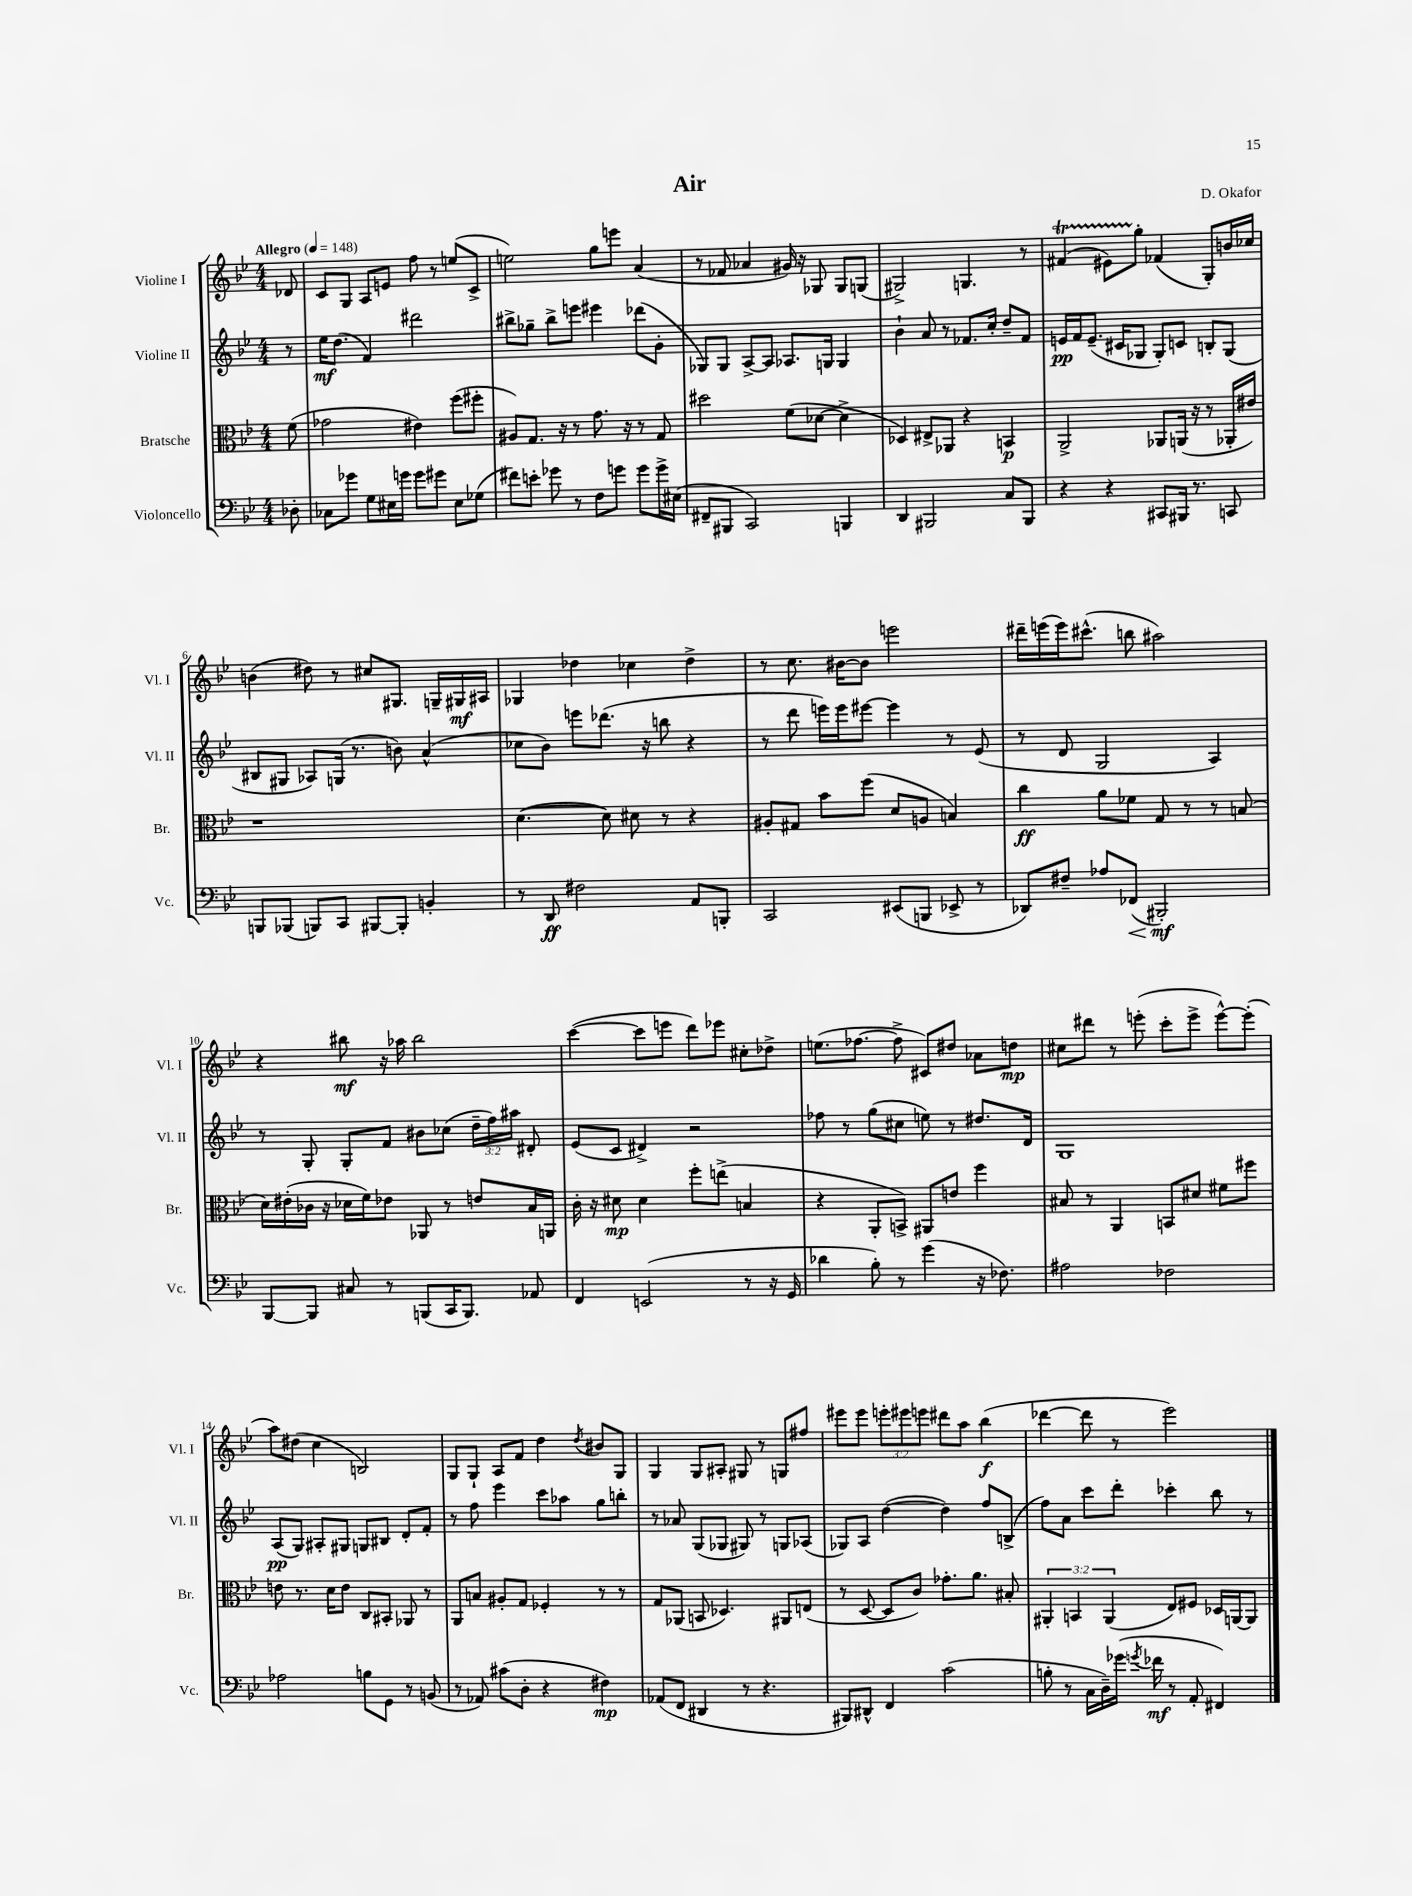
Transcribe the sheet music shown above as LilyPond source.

\header { title = "Air" composer = "D. Okafor" }
<<
\new StaffGroup <<
\new Staff = "s0" \with { instrumentName = "Violine I" shortInstrumentName = "Vl. I" } {
    \clef treble \key bes \major \numericTimeSignature \time 4/4 \override Staff.TupletNumber.text = #tuplet-number::calc-fraction-text \partial 8 \tempo "Allegro" 4 = 148
    \autoBeamOff des'8 |
    c'8[ g8] a8[ e'8] f''8 r8 e''8[( c'8]-> |
    e''2) g''8[ e'''8] a'4( |
    r8 fes'8 aes'4 gis'16) r16 ges8 ges8[ g8]( |
    gis2->) g4. r8 |
    fis'4\startTrillSpan( eis'8[) g''8]-.\stopTrillSpan fes'4( g8[-.) b'16 ces''16] |
    b'4( dis''8) r8 cis''8[ gis8.] g16[-- gis16\mf ais16] |
    ges4 des''4 ces''4 des''4-> |
    r8 c''8. bis'16[~ bis'8] e'''2 |
    dis'''16[-- e'''16( e'''16) cis'''8.]-^( b''8 ais''2) |
    r4 bis''8\mf r16 aes''16 bis''2 |
    c'''4~( c'''8[ e'''8] d'''8[) ees'''8] cis''8[-. des''8]-> |
    e''8.[( fes''8.]~ fes''8-> cis'8[) dis''8] aes'8[ d''8]\mp |
    cis''8[ dis'''8] r8 e'''8-.( c'''8[-. e'''8]-> e'''8[~-^) e'''8]-.( |
    a''8[) dis''8]( c''4 b2) |
    g8[ g8]-! a8[ f'8] d''4 \acciaccatura { d''8 } bis'8[ g8] |
    g4 g8[ ais8]-. gis8 r8 g8[ fis''8] |
    eis'''8[ eis'''8] \tuplet 3/2 { e'''8[-. eis'''8 e'''8] } dis'''8[ a''8] bes''4\f( |
    des'''4~ des'''8 r8 ees'''2) \bar "|." |
}
\new Staff = "s1" \with { instrumentName = "Violine II" shortInstrumentName = "Vl. II" } {
    \clef treble \key bes \major \numericTimeSignature \time 4/4 \override Staff.TupletNumber.text = #tuplet-number::calc-fraction-text \partial 8
    \autoBeamOff r8 |
    ees''16[\mf d''8.]( f'4) dis'''2 |
    bis''8[-> ges''8]-- bis''8[-> e'''8] eis'''4 des'''8[( g'8]-. |
    ges8[) ges8] a8[~-> a8] aes8.[ g16] g4 |
    bes'4-! a'8 r8 fes'8.[ c''16]-. d''8[-- fes'8] |
    e'16[\pp f'16 e'8.]--( cis'16[ ges8] ges8[-.) c'8] b8[-. ges8]( |
    bis8[ gis8] aes8[) g16]( r8. b'8) a'4-^( |
    ces''8[ bes'8]) e'''8[ des'''8.]( r16 b''8 r4 |
    r8 d'''8 e'''16[) e'''16 eis'''8]~ eis'''4 r8 ees'8( |
    r8 d'8 g2 a4) |
    r8 g8-. g8[-. f'8] bis'8[ ces''8]( \tuplet 3/2 { d''16[-- f''16) ais''16] } dis'8-. |
    ees'8[( c'8] dis'4->) r2 |
    fes''8 r8 g''8[( cis''8] e''8) r8 dis''8.[ d'16] |
    g1 |
    a8[\pp( g8]) ais8[-. gis8] g8[ bis8] d'8[-. f'8]-. |
    r8 f''8 ees'''4 c'''8[ aes''8] g''8[ b''8]-. |
    r8 aes'8 g8[( ges8] gis8) r8 g8[ aes8]( |
    ges8[) a8] d''4~( d''4) f''8[ b8]->( |
    f''8[) a'8] c'''8[ d'''8]-. ces'''4-. bes''8 r8 \bar "|." |
}
\new Staff = "s2" \with { instrumentName = "Bratsche" shortInstrumentName = "Br." } {
    \clef alto \key bes \major \numericTimeSignature \time 4/4 \override Staff.TupletNumber.text = #tuplet-number::calc-fraction-text \partial 8
    \autoBeamOff f'8( |
    ges'2 eis'4) f''8[( fis''8]-. |
    ais8[) g8.] r16 r8 g'8. r16 r8 g8 |
    dis''2 f'8[( des'8]~ des'4-> |
    des4) eis8[-> aes,8] r4 b,4\p |
    a,2-> aes,8[ a,16]( r16 r8 aes,16[-. eis'16]) |
    r1 |
    d'4.~( d'8) dis'8 r8 r4 |
    ais8[-. gis8] bes'8[ f''8]( d'8[ a8] b4) |
    c''4\ff a'8[ fes'8] g8 r8 r8 b8( |
    d'16[) eis'16-.( ces'16] r16 des'16[ f'16) ees'8] aes,8 r8 e'8[ bes16 a,16] |
    c'16-. r16 dis'8\mp dis'4 f''8[-. e''8]->( b4 |
    r4 a,8[-. b,8]->) ais,8[ e'8] f''4 |
    bis8 r8 a,4 b,8[ dis'8] fis'8[ fis''8] |
    e'8 r8. d'16[ e'8] c8[ bis,8]-. aes,8 r8 |
    a,8[ b8] ais8[-. g8] fes4-. r8 r8 |
    g8[ aes,8]( b,8 des4.) ais,8[ e8]( |
    r8 d8~ d8[ c'8]) ges'8.[-. a'8.] bis8-. |
    \tuplet 3/2 { ais,4-. b,4 ais,4( } ees8[) fis8] des16[ a,16~ a,8] \bar "|." |
}
\new Staff = "s3" \with { instrumentName = "Violoncello" shortInstrumentName = "Vc." } {
    \clef bass \key bes \major \numericTimeSignature \time 4/4 \partial 8
    \autoBeamOff des8-. |
    ces8[ ges'8] g8[ eis16 g'16] g'8[ gis'8] eis8[ ges8]( |
    fis'8[) e'8]-. ges'8 r8 f8[ g'8] g'8[ g'16-> eis16]( |
    fis,8[-- bis,,8] c,2) b,,4 |
    d,4 bis,,2 c8[ bis,,8] |
    r4 r4 cis,8[ bis,,16] r8. c,8 |
    b,,8[ bes,,8]( b,,8[) c,8] bis,,8[~ bis,,8]-. b,4-. |
    r8 d,8\ff fis2 a,8[ b,,8]-. |
    c,2 eis,8[( b,,8] ees,8-> r8 |
    des,8[) fis8]-- aes8[ fes,8]\<( bis,,2-.\mf\!) |
    bes,,8[~ bes,,8] cis8 r8 b,,8[( c,16 b,,8.]) aes,8 |
    f,4 e,2( r8 r16 g,16 |
    des'4 bes8-.) r8 g'4( r16 fes8.) |
    ais2 fes2 |
    aes2 b8[ g,8] r8 b,8( |
    r8 aes,8) cis'8[( d8]-. r4 fis4\mp) |
    aes,8[( f,8] dis,4 r8 r4. |
    bis,,8[) dis,8]-^ f,4 c'2( |
    b8-. r8 c16[ d16--) ges'16]( \acciaccatura { g'8 } fes'16\mf r8 a,8-. fis,4) \bar "|." |
}
>>
>>
